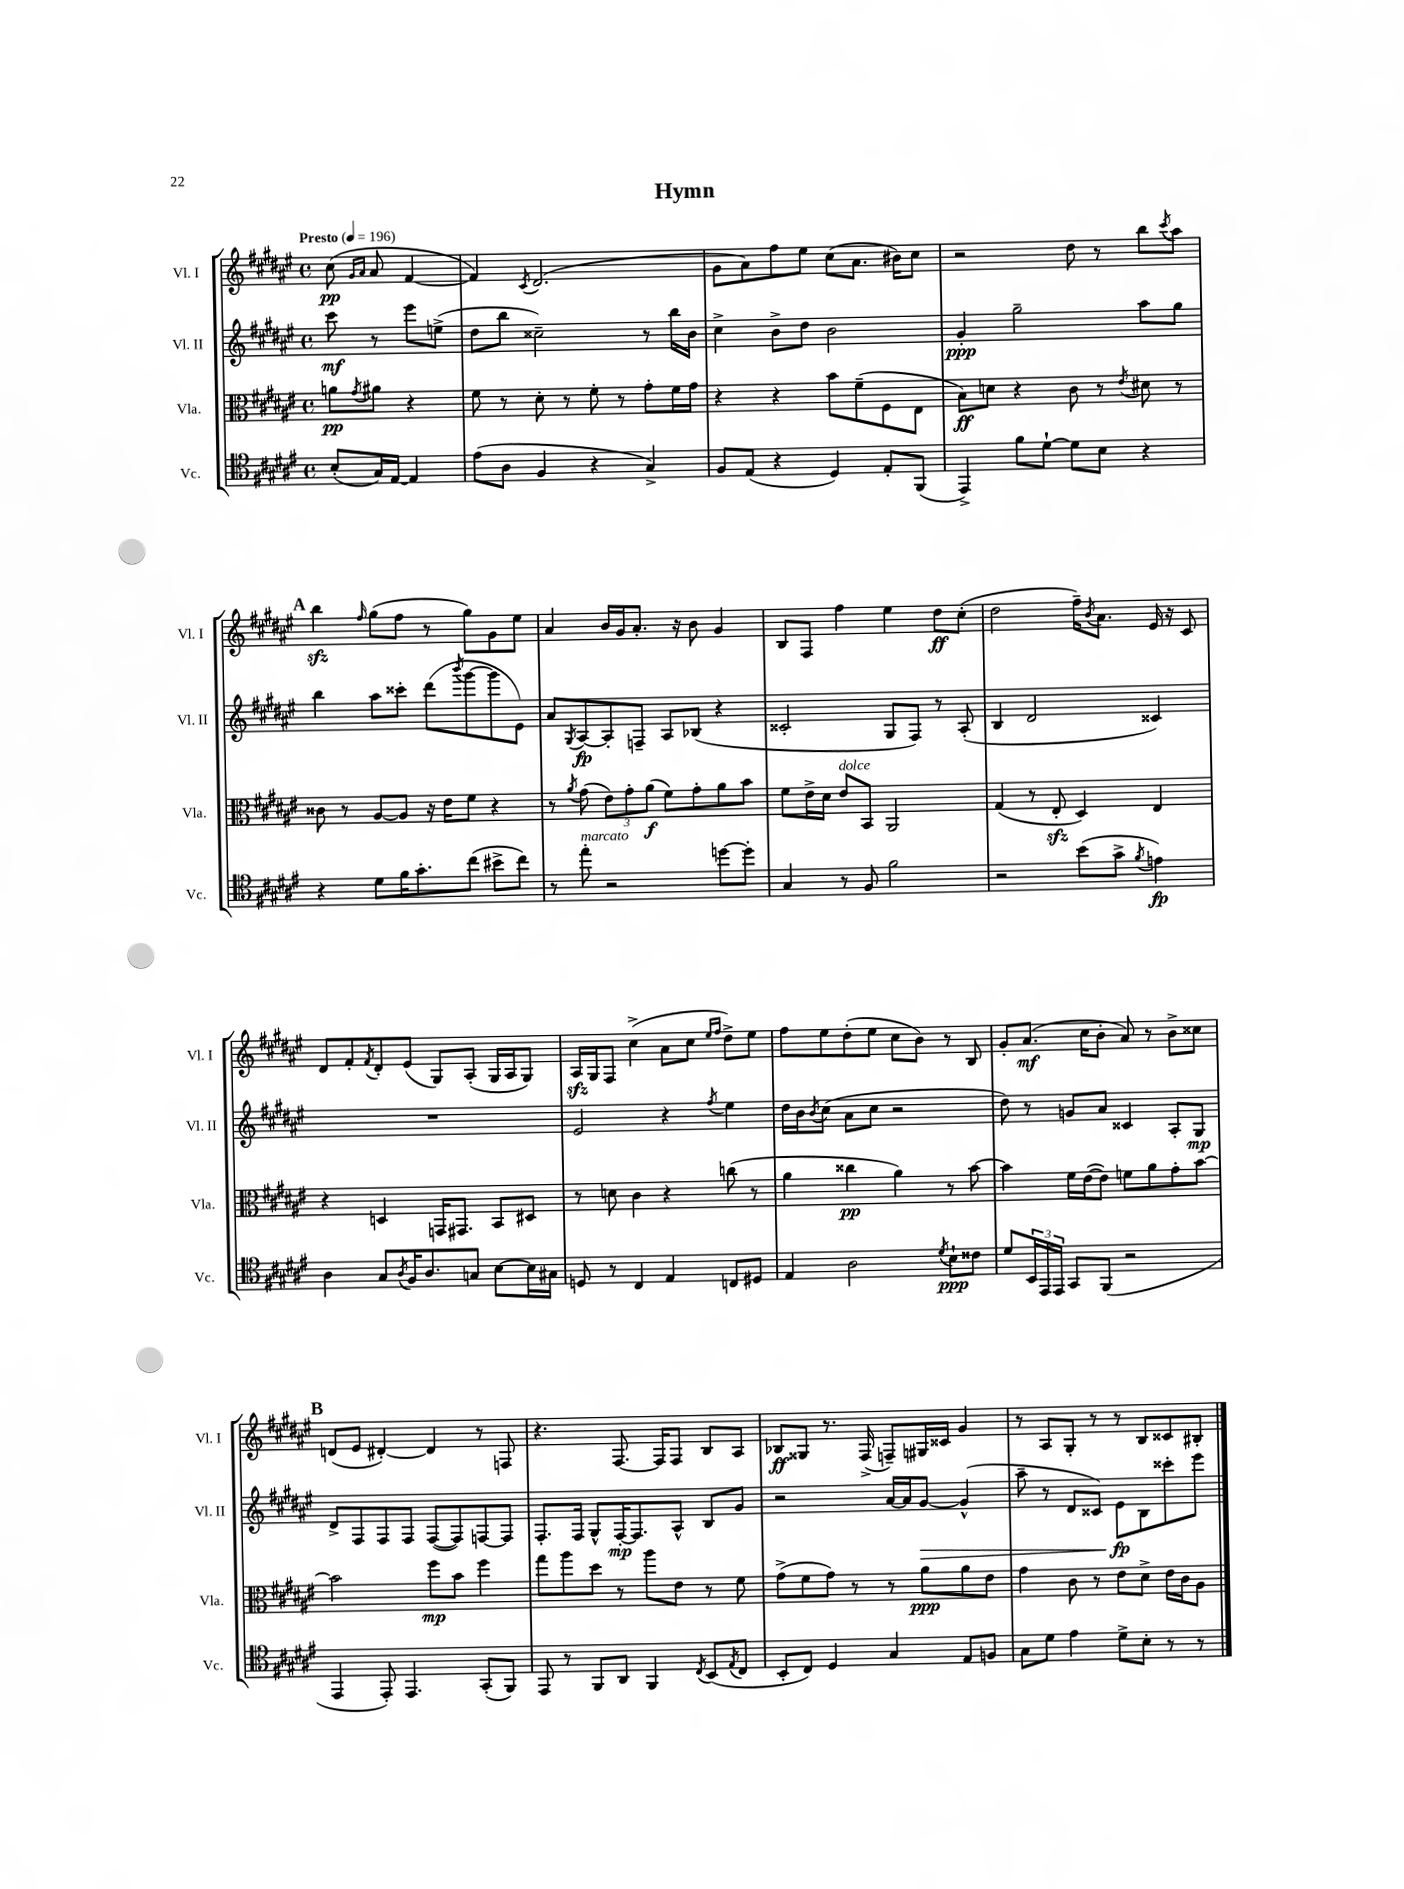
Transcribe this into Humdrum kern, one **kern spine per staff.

**kern	**kern	**kern	**kern
*staff4	*staff3	*staff2	*staff1
*clefC4	*clefC3	*clefG2	*clefG2
*k[f#c#g#d#a#e#]	*k[f#c#g#d#a#e#]	*k[f#c#g#d#a#e#]	*k[f#c#g#d#a#e#]
*M4/4	*M4/4	*M4/4	*M4/4
*met(c)	*met(c)	*met(c)	*met(c)
*MM196	*MM196	*MM196	*MM196
(8B'/L	8a\L	8ccc#\	(8cc#\
.	.	.	16qqg#/LL
.	8qg#/	.	16qqa#/JJ
16G#/L)	8a#\J	8r	8a#/
[16E#/JJ	.	.	.
4E#/]	4r	8eee#\L	[4f#/
.	.	(8ee^\J	.
=	=	=	=
(8e#\L	8f#\	8dd#\L	4f#/])
8A#\J	8r	8bb\J	.
.	.	.	8qc#/
4F#/	8d#'\	2cc##~\)	(2.d#/
.	8r	.	.
4r	8f#'\	.	.
.	8r	.	.
4G#^/)	8g#'\L	8r	.
.	16f#\L	16bb\LL	.
.	16g#\JJ	16b\JJ	.
=	=	=	=
8F#/L	4r	4cc#^\	8g#\L
(8E#/J	.	.	8a#\)
4r	4r	8b^\L	8ff#\
.	.	8dd#\J	8ee#\J
4D#/)	8b\L	2b\	(8cc#\L
.	(8f#~\	.	8.a#\J
8E#'/L	8F#\	.	.
.	.	.	16b#\LK)
(8FF#/J	8E#\J	.	8cc#\J
=	=	=	=
4EE#^/)	8B\L)	4g#'/	2r
.	8d\J	.	.
8f#\L	4r	2gg#~\	.
[8d#`\J	.	.	.
8d#\]L	8c#\	.	8dd#\
8B\J	8r	.	8r
.	8qe#/	.	.
4r	8d#\	8aa#\L	8bb\L
.	.	.	8qccc#/
.	8r	8gg#\J	8aa#\J
=	=	=	=
4r	8c##\	4bb\	4bb\
.	8r	.	.
.	.	.	16qqff#/
8d#\L	[8A#/L	8aa#\L	(8gg#\L
16f#\K	8A#/]J	8ccc##'\J	8ff#\J
8.g#'\	.	.	.
.	16r	(8ddd#\L	8r
.	16e#\LK	.	.
.	.	8qbbb/	.
(8cc#\J	8f#\J	[8ggg#\	8gg#\L)
8b#^\L	4r	8ggg#\]	8g#\
8cc#\J)	.	8e#\J)	8ee#\J
=	=	=	=
8r	8r	8a#/L	4a#/
.	8qa#/	8qG#/	.
8ee#'\	(8g#\	[8A#/	.
2r	12e#\L)	8A#'/]	16b/LL
.	.	.	16g#/J
.	12g#'\	.	.
.	.	8F~/J	8.a#'/J
.	(12a#\J	.	.
.	8f#\L)	8A#/L	.
.	.	.	16r
.	8g#'\	(8B-/J	8b\
[8dd\L	8a#\	4r	4g#/
8dd'\]J	8b\J	.	.
=	=	=	=
4G#/	8f#\L	2c##'/	8B/L
.	16e#^\L	.	8F#/J
.	16d#\JJ	.	.
8r	8e#/L	.	4ff#\
8F#/	8BB/J	.	.
2f#\	2AA#/	8G#/L	4ee#\
.	.	8F#/J)	.
.	.	8r	8dd#\L
.	.	(8A#'/	(8cc#'\J
=	=	=	=
2r	(4G#/	4B/	2dd#\
.	8r	2d#/	.
.	8E#'/	.	.
(8b\L	4D#/)	.	16ff#~\LK)
.	.	.	8qb/
.	.	.	8.a#\J
8g#^\J	.	.	.
8qf#/	.	.	.
4e\)	4E#/	4c##/)	16e#/
.	.	.	16r
.	.	.	8c#/
=	=	=	=
4A#\	4r	1r	8d#/L
.	.	.	8f#'/
.	.	.	8qf#/
8G#/L	4D/	.	8d#'/
8qA#/	.	.	.
16F#/K	.	.	(8e#/J
8.A#/	.	.	.
.	16GG/LK	.	8G#/L)
.	8.GG#/J	.	.
8G/J	.	.	(8A#'/J
[8B\L	8BB/L	.	16G#/LL
.	.	.	16A#/J
16B\]L	8D#/J	.	8G#/J)
16G#\JJ	.	.	.
=	=	=	=
8D/	8r	2e#/	16A#/LL
.	.	.	16G#/J
8r	8d\	.	8F#/J
4C#/	4c#\	.	(4cc#^\
4E#/	4r	4r	8a#\L
.	.	.	8cc#\J
.	.	.	16qqee#/LL
.	.	8qff#/	16qqff#/JJ
8C/L	(8cc\	4ee#\	8dd#^\L)
8D#/J	8r	.	8ee#\J
=	=	=	=
4E#/	4a#\	16dd#\LL	8ff#\L
.	.	16b\J	.
.	.	8qb/	.
.	.	(8cc#\J	8ee#\
2A#\	4cc##\	8a#\L	(8dd#'\
.	.	8cc#\J	8ee#\J
.	4a#\)	2r	8cc#\L
.	.	.	8b\J)
8qd#/	.	.	.
8B`\L	8r	.	8r
8c##\J	[8b\	.	8B/
=	=	=	=
8d#/L	4b\]	8dd#\)	8g#'/L
24BB/L	.	8r	(8.a#/J
24EE#/	.	.	.
24EE#/JJ	.	.	.
8GG#/L	16f#\LL	8g/L	.
.	([16e#\J	.	16cc#\LK
(8FF#/J	8e#\]J)	8a#/J	8b'\J
2r	8f\L	4c##/	8a#/)
.	8a#\	.	8r
.	8g#'\	8A#'/L	8b^\L
.	[8b\J	8G#/J	8cc##\J
=	=	=	=
4EE#/	2b\]	8d#^/L	(8d/L
.	.	8F#/	8e#/J
8EE#'/)	.	8F#/	[4d#'/)
4.EE#/	.	8F#/J	.
.	8ff#\L	([8F#/L	4d#/]
.	8b\J	8F#/])	.
(8GG#'/L	4ff#\	[8F/	8r
8FF#/J)	.	8F/]J	8F/
=	=	=	=
8EE#/	8gg#\L	8.F#'/L	4.r
8r	8aa#\	.	.
.	.	16F#/Jk	.
8FF#/L	8dd#\J	8G#^^/L	.
8AA#/J	8r	[16F#'/K	[8.F#/
.	.	8.F#/]	.
4FF#/	8aa#\L	.	.
.	.	.	16F#/]LK
.	8e#\J	8A#^^/J	8F#/J
8qC#/	.	.	.
(8BB/L	8r	8B/L	8B/L
8qE#/	.	.	.
8C#/J	8f#\	8g#/J	8A#/J
=	=	=	=
8BB'/L	(8g#^\L	2r	8B-/L
8C#/J)	8f#\	.	8G##/J
4D#/	8g#\J)	.	8.r
.	8r	.	.
.	.	.	(16F#^/
4G#/	8r	[16a#/LL	8F~/L)
.	.	16a#/]J	.
.	8a#\L	[8g#/J	16G#/L
.	.	.	16c##/JJ
8E#/L	8a#\	(4g#^^/]	4g#/
8F/J	8e#\J	.	.
=	=	=	=
8G#\L	4g#\	8aa#~\	8r
8d#\J	.	8r	8A#/L
4e#\	8c#\	8d#/L	8G#'/J
.	8r	8c##/J)	8r
8d#^\L	8e#\L	8e#\L	8r
8B'\J	8d#^\J	8B\	8B/L
8r	16e#\LL	8ccc##'\	8c##/
.	16c#\J	.	.
8r	8A#\J	8eee#\J	8B#'/J
==	==	==	==
*-	*-	*-	*-
